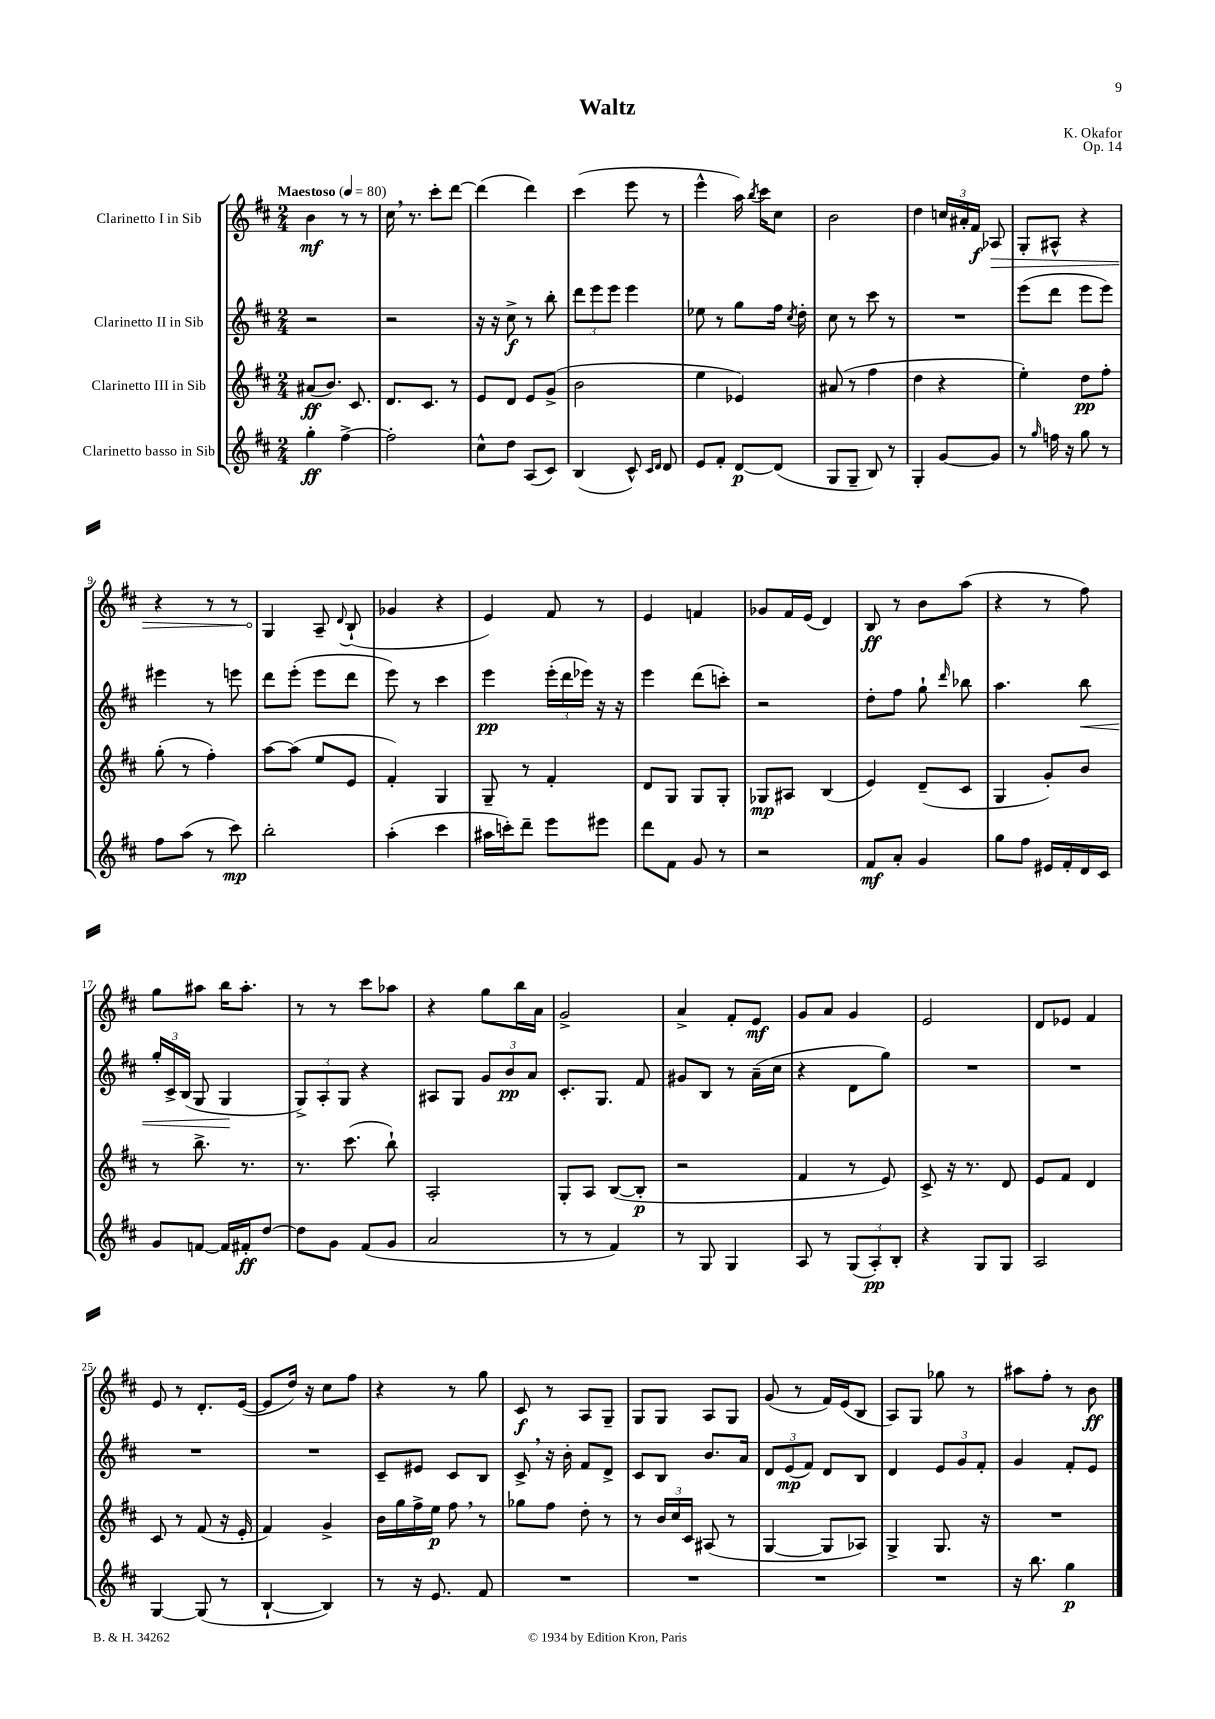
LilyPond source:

\header { title = "Waltz" composer = "K. Okafor" opus = "Op. 14" }
<<
\new StaffGroup <<
\new Staff = "s0" \with { instrumentName = "Clarinetto I in Sib" } {
    \clef treble \key d \major \numericTimeSignature \time 2/4 \tempo "Maestoso" 4 = 80
    \autoBeamOff b'4\mf r8 r8 |
    cis''16 \breathe r8. cis'''8[-. d'''8]~ |
    d'''4( d'''4) |
    cis'''4( e'''8 r8 |
    e'''4-^ a''16) \acciaccatura { b''8 } cis'''16[ cis''8] |
    b'2 |
    d''4 \tuplet 3/2 { c''16[ ais'16-. fis'16]\f } \once \override Hairpin.circled-tip = ##t aes8\> |
    g8[-. ais8]-^ r4 |
    r4 r8 r8 |
    g4\! a8-- \appoggiatura { d'8 } b8-!( |
    ges'4 r4 |
    e'4) fis'8 r8 |
    e'4 f'4 |
    ges'8[ fis'16 e'16]( d'4) |
    b8\ff r8 b'8[ a''8]( |
    r4 r8 fis''8) |
    g''8[ ais''8] b''16[ ais''8.]-. |
    r8 r8 cis'''8[ aes''8] |
    r4 g''8[ b''16 a'16] |
    g'2-> |
    a'4-> fis'8[-. e'8]\mf |
    g'8[ a'8] g'4 |
    e'2 |
    d'8[ ees'8] fis'4 |
    e'8 r8 d'8.[-. e'16]~( |
    e'8[ d''16]) r16 cis''8[ fis''8] |
    r4 r8 g''8 |
    cis'8\f r8 a8[ g8]-- |
    g8[ g8] a8[ g8] |
    g'8( r8 fis'16[) e'16( b8] |
    a8[) g8] ges''8 r8 |
    ais''8[ fis''8]-. r8 b'8\ff \bar "|." |
}
\new Staff = "s1" \with { instrumentName = "Clarinetto II in Sib" } {
    \clef treble \key d \major \numericTimeSignature \time 2/4
    \autoBeamOff r2 |
    r2 |
    r16 r16 cis''8->\f r8 b''8-. |
    \tuplet 3/2 { d'''8[ e'''8 e'''8] } e'''4 |
    ees''8 r8 g''8[ fis''16] \acciaccatura { cis''8 } d''16-. |
    cis''8 r8 cis'''8 r8 |
    R2 |
    e'''8[( d'''8] e'''8[ e'''8]) |
    eis'''4 r8 e'''8 |
    d'''8[ e'''8]-.( e'''8[ d'''8] |
    e'''8) r8 cis'''4 |
    e'''4\pp \tuplet 3/2 { e'''16[-.( d'''16 ees'''16]) } r16 r16 |
    e'''4 d'''8[( c'''8]-.) |
    r2 |
    d''8[-. fis''8] g''8-! \grace { d'''16 } bes''8 |
    a''4. b''8\< |
    \tuplet 3/2 { g''16[-. cis'16-> b16]( } g8 g4\! |
    \tuplet 3/2 { g8[->) a8-. g8] } r4 |
    ais8[ g8] \tuplet 3/2 { g'8[ b'8\pp a'8] } |
    cis'8.[-. g8.] fis'8 |
    gis'8[ b8] r8 a'16[--( cis''16] |
    r4 d'8[ g''8]) |
    R2 |
    R2 |
    R2 |
    R2 |
    cis'8[-- eis'8] cis'8[ b8] |
    cis'8-> \breathe r16 b'16-. fis'8[ d'8]-> |
    cis'8[ b8] b'8.[ a'16] |
    \tuplet 3/2 { d'8[ e'8\mp( fis'8]) } d'8[ b8] |
    d'4 \tuplet 3/2 { e'8[ g'8 fis'8]-. } |
    g'4 fis'8[-. e'8] \bar "|." |
}
\new Staff = "s2" \with { instrumentName = "Clarinetto III in Sib" } {
    \clef treble \key d \major \numericTimeSignature \time 2/4
    \autoBeamOff ais'8[\ff( b'8.]) cis'8. |
    d'8.[ cis'8.] r8 |
    e'8[ d'8] e'8[ g'8]->( |
    b'2 |
    e''4 ees'4) |
    ais'8( r8 fis''4 |
    d''4 r4 |
    e''4-.) d''8[\pp fis''8]-. |
    g''8-.( r8 fis''4-.) |
    a''8[~ a''8]( e''8[ e'8] |
    fis'4-.) g4 |
    g8-- r8 fis'4-. |
    d'8[ g8] g8[ g8]-. |
    ges8[\mp ais8] b4( |
    e'4) d'8[--( cis'8] |
    g4 g'8[-.) b'8] |
    r8 b''8.-> r8. |
    r8. cis'''8.( b''8-!) |
    a2-. |
    g8[-. a8] b8[~( b8]-.\p |
    r2 |
    fis'4 r8 e'8) |
    cis'8-> r16 r8. d'8 |
    e'8[ fis'8] d'4 |
    cis'8 r8 fis'8( r16 e'16-. |
    fis'4) g'4-> |
    b'16[ g''16 fis''16-> e''16]\p fis''8 \breathe r8 |
    ges''8[ fis''8] d''8-. r8 |
    r8 \tuplet 3/2 { b'16[ cis''16 cis'16] } ais8( r8 |
    g4~ g8[ aes8]) |
    g4-> g8. r16 |
    R2 \bar "|." |
}
\new Staff = "s3" \with { instrumentName = "Clarinetto basso in Sib" } {
    \clef treble \key d \major \numericTimeSignature \time 2/4
    \autoBeamOff g''4-.\ff fis''4~-> |
    fis''2-. |
    cis''8[-^ d''8] a8[( cis'8]) |
    b4( cis'8-^) \grace { cis'16[ d'16] } d'8 |
    e'8[ fis'8]-. d'8[~\p d'8]( |
    g8[ g8]-- b8) r8 |
    g4-. g'8[~ g'8] |
    r8 \grace { g''16 } f''16 r16 g''8 r8 |
    fis''8[ a''8]( r8 cis'''8\mp) |
    b''2-. |
    a''4-.( cis'''4 |
    ais''16[ c'''16-.) d'''8]-- e'''8[ eis'''8] |
    d'''8[ fis'8] g'8 r8 |
    r2 |
    fis'8[\mf a'8]-. g'4 |
    g''8[ fis''8] eis'16[ fis'16-. d'16 cis'16] |
    g'8[ f'8]~ f'16[ fis'16-.\ff d''8]~ |
    d''8[ g'8] fis'8[( g'8] |
    a'2 |
    r8 r8 fis'4) |
    r8 g8 g4 |
    a8 r8 \tuplet 3/2 { g8[( a8-.\pp) b8]-. } |
    r4 g8[ g8] |
    a2 |
    g4~ g8( r8 |
    b4~-! b4) |
    r8 r16 e'8. fis'8 |
    R2 |
    R2 |
    R2 |
    R2 |
    r16 b''8. g''4\p \bar "|." |
}
>>
>>
